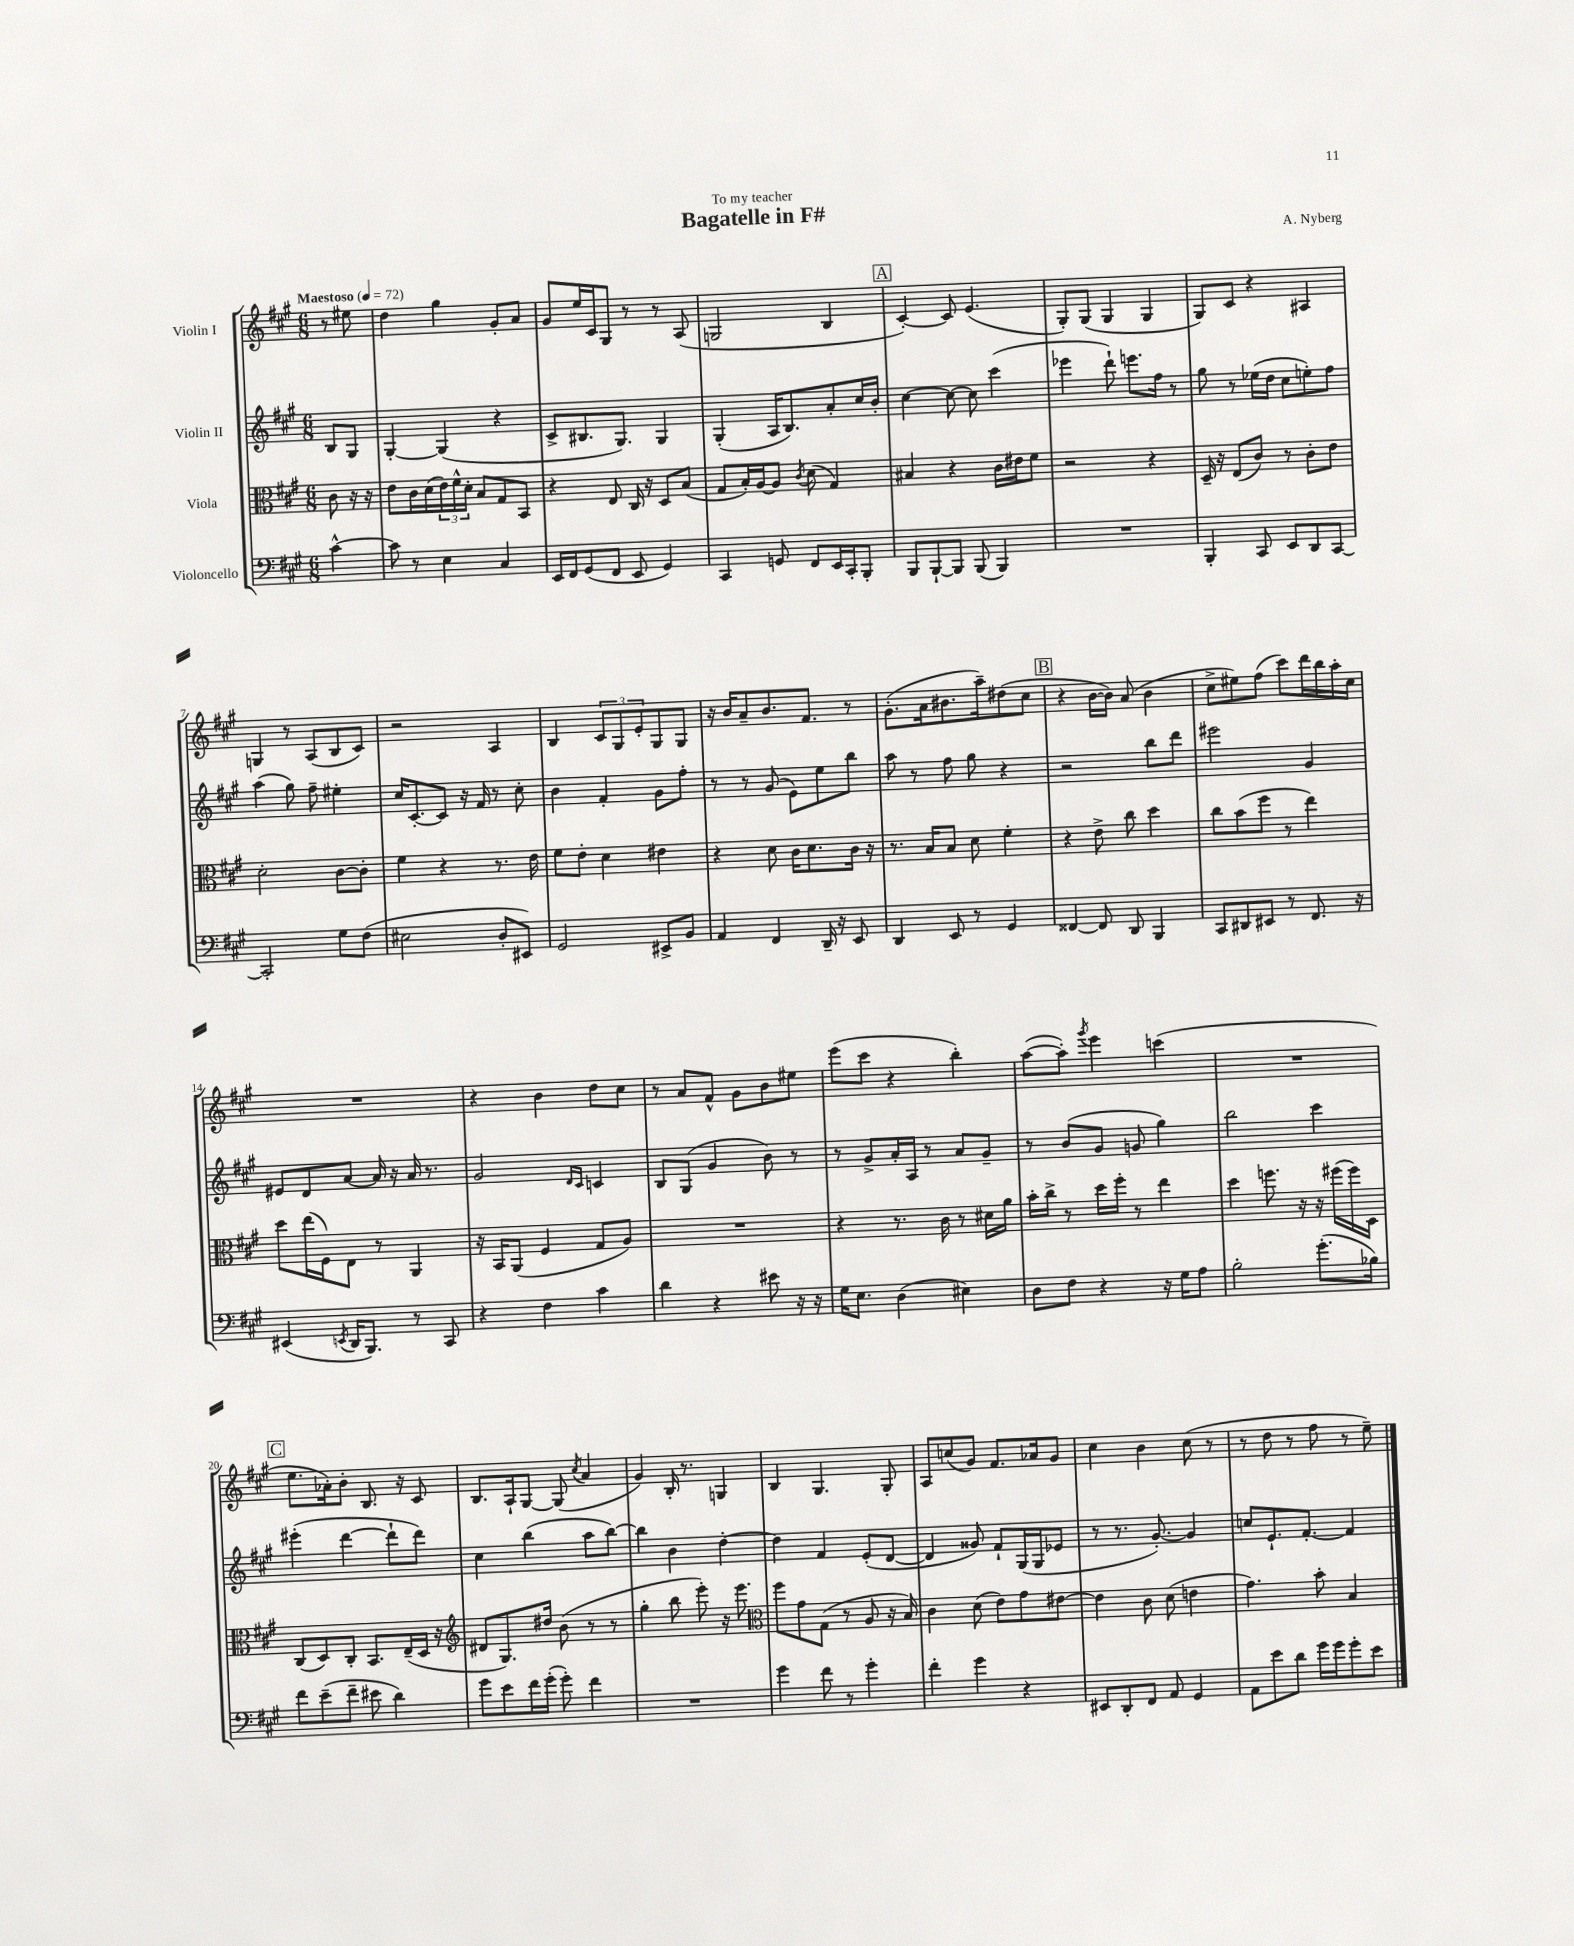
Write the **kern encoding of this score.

**kern	**kern	**kern	**kern
*staff4	*staff3	*staff2	*staff1
*clefF4	*clefC3	*clefG2	*clefG2
*k[f#c#g#]	*k[f#c#g#]	*k[f#c#g#]	*k[f#c#g#]
*M6/8	*M6/8	*M6/8	*M6/8
*MM72	*MM72	*MM72	*MM72
[4c#^^	8c#	8B	8r
.	16r	8G#	8ee#
.	16r	.	.
=	=	=	=
8c#]	8e	[4G#'	4dd
8r	16c#	.	.
.	(16d	.	.
4E	24e)	(4G#]	4gg#
.	24f#^^	.	.
.	24d'	.	.
.	8B	.	.
4C#	8G#	4r	8g#'
.	8BB	.	8a
=	=	=	=
16EE	4r	8c#^	8g#
16FF#	.	.	.
(8GG#	.	8.B#	16ee
.	.	.	16c#
8FF#	8E	.	8G#
.	.	8.G#)	.
8EE	16C#	.	8r
.	16r	.	.
4GG#)	8D	4G#	8r
.	(8B	.	(8A
=	=	=	=
4CC#	8G#	(4G#'	2G
.	16B')	.	.
.	[16A	.	.
8GG	8A]	16A	.
.	.	8.B)	.
.	8qc#	.	.
8FF#	(8d	.	.
16EE	4G#)	8a'	4B
16CC#'	.	.	.
8BBB'	.	16cc#	.
.	.	16b'	.
=	=	=	=
8BBB	4B#	[4cc#	[4c#')
[8BBB`	.	.	.
8BBB]	4r	8cc#_	8c#]
(8BBB	.	8cc#]	(4.e
4BBB)	16c#	(4ccc#	.
.	16e#	.	.
.	8f#	.	.
=	=	=	=
2.r	2r	4eee-	8G#')
.	.	.	(8G#
.	.	8ddd`)	4G#
.	.	8.eee	.
.	4r	.	4G#
.	.	16ff#	.
.	.	8r	.
=	=	=	=
4BBB'	16D~	8gg#	8G#)
.	16r	.	.
.	(8E	8r	8c#
8CC#	8c#)	(16ee-	4r
.	.	16dd	.
8EE	8r	8cc#	.
8DD	8c#'	8ee')	4A#
[8CC#	8e	8ff#	.
=	=	=	=
2CC#']	2d'	(4aa	4G
.	.	8gg#)	8r
.	.	8ff#~	(8A
8G#	[8c#	4ee#'	8B
(8F#	8c#']	.	8c#)
=	=	=	=
2E#	4f#	16cc#	2r
.	.	[8.c#'	.
.	4r	8c#]	.
.	.	16r	.
.	.	16f#	.
8D'	8.r	8r	4A
8EE#)	.	8cc#'	.
.	16e	.	.
=	=	=	=
2GG#	8f#	4b	4B
.	8e'	.	.
.	4d	4f#'	12c#
.	.	.	12G#
.	.	.	12e'
8EE#^	4e#	8g#	8G#
8BB	.	8ff#'	8G#
=	=	=	=
4AA	4r	8r	16r
.	.	.	16b
.	.	8r	8a~
4FF#	8d	(8g#	8.b
.	16c#	8e)	.
.	8.d	.	8.f#
16DD~	.	8ee	.
16r	.	.	.
8EE	16c#	8bb	8r
.	16r	.	.
=	=	=	=
4DD	8.r	8aa	(8.g#'
.	.	8r	.
.	16B	.	16a
8EE	8B	8ff#	8.b#
8r	8d	8gg#	.
.	.	.	16aa~)
4GG#	4f#'	4r	(8dd#
.	.	.	8cc#
=	=	=	=
[4FF##	4r	2r	4r
8FF##]	8e^	.	[16b
.	.	.	16b])
8DD	8cc#	.	(8a
4BBB	4dd	8bb	4b
.	.	8ddd	.
=	=	=	=
8CC#	8cc#	2eee#	8cc#^
8DD#	(8b	.	8ee#)
8EE#	8ff#	.	(8ff#
8r	8r	.	8ccc#)
8.FF#	4ee)	4g#	16ddd
.	.	.	16bb
.	.	.	16aa'
16r	.	.	16cc#
=	=	=	=
(4EE#	8dd	8e#	2.r
.	(16ee	8d	.
.	16F#)	.	.
8qEE	.	.	.
16DD	8E	[8a	.
8.BBB)	.	.	.
.	8r	16a]	.
.	.	16r	.
8r	4AA	16a	.
.	.	8.r	.
8CC#	.	.	.
=	=	=	=
4r	16r	2g#	4r
.	16BB	.	.
.	(8AA	.	.
4F#	4F#	.	4b
.	.	16qqd	.
.	.	16qqc#	.
4c#	8G#	4c	8dd
.	8A)	.	8cc#
=	=	=	=
4d	2.r	8B	8r
.	.	(8G#	8a
4r	.	4g#	8f#^^
.	.	.	8g#
8e#	.	8b)	8b
16r	.	8r	8ee#
16r	.	.	.
=	=	=	=
16G#	4r	8r	(8eee
8.E	.	.	.
.	.	8g#^	8ccc#
(4D	8.r	16a'	4r
.	.	16A	.
.	.	8r	.
.	16c#	.	.
4E#)	8r	8a	4bb')
.	16d#	8g#~	.
.	16a	.	.
=	=	=	=
8D	16b'	8r	([8aa
.	16cc#^	.	.
8F#	8r	(8b	8aa'])
.	.	.	8qggg#
4r	16dd	8g#	4eee
.	16ff#'	.	.
.	8r	8g	.
16r	4ee	4gg#)	(4ccc
16G#	.	.	.
8A	.	.	.
=	=	=	=
2B'	4dd	2bb	2.r
.	8.ff	.	.
.	16r	.	.
(8.g#'	16r	4ccc#	.
.	(16ff#	.	.
.	16ff#)	.	.
16B-)	16D	.	.
=	=	=	=
8f#	(8C#	(4eee#'	8.ee
(8e~	8D)	.	.
.	.	.	16a-')
8f#~	8C#'	[4ddd	8b'
8e#	8.BB	.	8.B
4d)	.	8ddd`]	.
.	(16E~	.	16r
.	16D	8ddd)	8c#
.	16r	.	.
=	=	=	=
*	*clefG2	*	*
8g#	8d#	4cc#	8.B
8e	8.G#)	.	.
.	.	.	16A`
16f#	.	(4bb	[8G#
(16g#'	16dd#	.	.
8g#')	(8b	.	(8G#]
.	.	.	8qcc#
4f#	8r	8aa	4a
.	8r	[8bb)	.
=	=	=	=
2.r	4gg#'	4bb]	4g#)
.	8bb	4b	16B'
.	.	.	8.r
.	8eee')	.	.
.	16r	[4dd'	4G
.	8.eee	.	.
=	=	=	=
*	*clefC3	*	*
4g#	8ff#	4dd]	4B
.	8g#	.	.
8f#	(8G#	4f#	4.G#
8r	8r	.	.
4g#'	8A	(8e'	.
.	16r	[8d	8G#'
.	16B)	.	.
=	=	=	=
4f#'	4c#	4d]	8A
.	.	.	(8cc
4g#	(8d	8g##)	8g#)
.	8e)	8f#`	8.f#
4r	8g#	(16G#	.
.	.	16G#	16a-
.	[8e#	8e-	8g#
=	=	=	=
8EE#	4e#]	8r	4cc#
8DD'	.	8.r	.
8FF#	8c#	.	4b
.	.	[8.g#')	.
8AA	(8d	.	.
4GG#	4e	4g#]	(8cc#
.	.	.	8r
=	=	=	=
8AA	4.g#)	8cc	8r
8e	.	8.e`	8dd
8d	.	.	8r
.	.	[8.f#'	.
16g#	8b'	.	8ff#
16g#	.	.	.
8g#'	4B	4f#]	8r
8e	.	.	8ee~)
==	==	==	==
*-	*-	*-	*-
